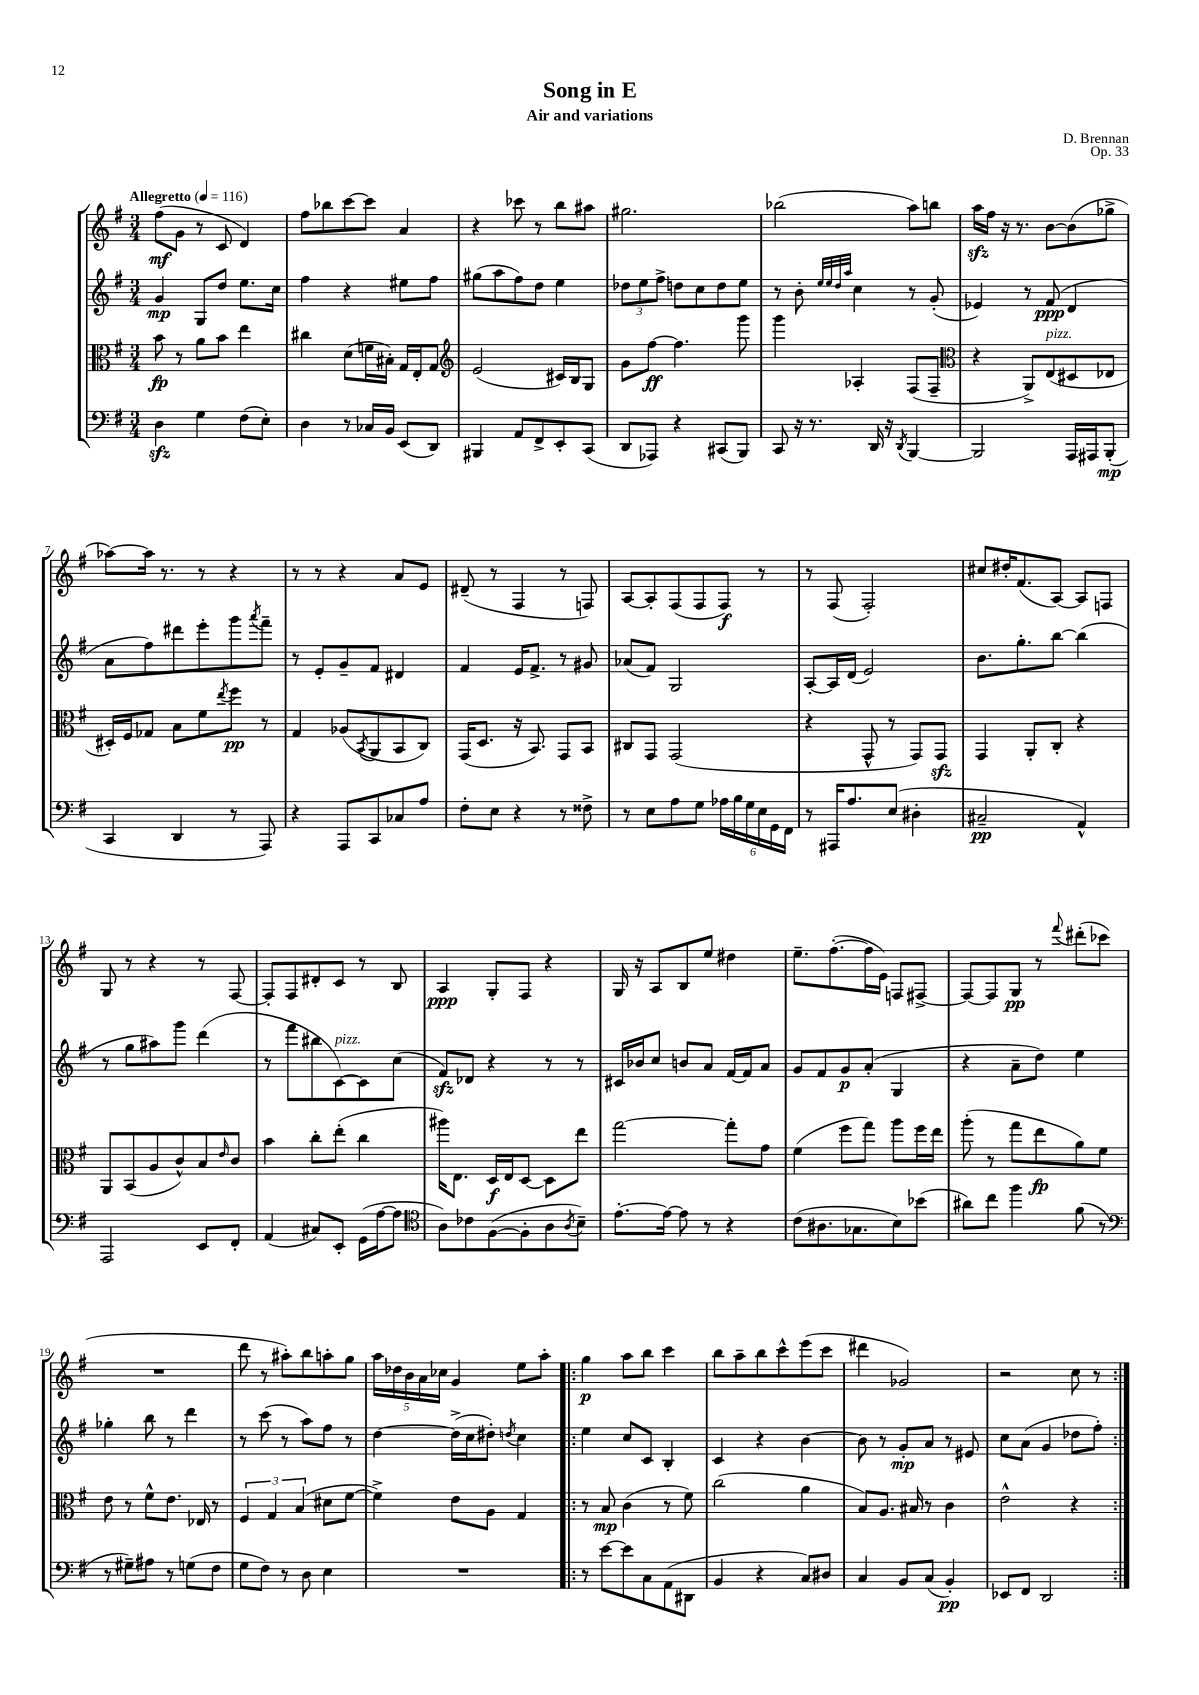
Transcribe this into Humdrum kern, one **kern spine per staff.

**kern	**dynam	**kern	**dynam	**kern	**dynam	**kern	**dynam
*part4	*part4	*part3	*part3	*part2	*part2	*part1	*part1
*staff4	*staff4	*staff3	*staff3	*staff2	*staff2	*staff1	*staff1
*clefF4	*	*clefC3	*	*clefG2	*	*clefG2	*
*k[f#]	*	*k[f#]	*	*k[f#]	*	*k[f#]	*
*M3/4	*	*M3/4	*	*M3/4	*	*M3/4	*
*MM116	*	*MM116	*	*MM116	*	*MM116	*
=1	=1	=1	=1	=1	=1	=1	=1
!	!	!	!	!	!	!LO:TX:a:B:t=Allegretto	!
4Dzz\	.	8b\	fp	4g/	mp	(8ff#\L	mf
.	.	8r	.	.	.	8g\J	.
4G\	.	8a\L	.	8G/L	.	8r	.
.	.	8b\J	.	8dd/J	.	8c/	.
(8F#\L	.	4ee\	.	8.ee\L	.	4d/)	.
8E'\J)	.	.	.	.	.	.	.
.	.	.	.	16cc\Jk	.	.	.
=2	=2	=2	=2	=2	=2	=2	=2
4D\	.	4cc#X\	.	4ff#\	.	8ff#\L	.
.	.	.	.	.	.	8bb-X\	.
8r	.	(8d\L	.	4r	.	[8ccc\	.
16C-X/LL	.	16fn\L	.	.	.	8ccc\J]	.
16BB/JJ	.	16B#X'\JJ)	.	.	.	.	.
(8EE/L	.	16G/LL	.	8ee#X\L	.	4a/	.
.	.	16E'/J	.	.	.	.	.
8DD/J)	.	8G/J	.	8ff#\J	.	.	.
=3	=3	=3	=3	=3	=3	=3	=3
*	*	*clefG2	*	*	*	*	*
4BBB#X/	.	(2e/	.	(8gg#X\L	.	4r	.
.	.	.	.	8aa\	.	.	.
8AA/L	.	.	.	8ff#\)	.	8ccc-X\	.
8FF#^/	.	.	.	8dd\J	.	8r	.
8EE'/	.	16c#X/LL)	.	4ee\	.	8bb\L	.
.	.	16B/J	.	.	.	.	.
(8CC/J	.	8G/J	.	.	.	8aa#X\J	.
=4	=4	=4	=4	=4	=4	=4	=4
8DD/L	.	8g\L	.	12dd-X\L	.	2.gg#X\	.
.	.	.	.	12ee\	.	.	.
8AAA-X/J)	.	[8ff#\J	ff	.	.	.	.
.	.	.	.	12ff#^\J	.	.	.
4r	.	4.ff#\]	.	8ddn\L	.	.	.
.	.	.	.	8cc\	.	.	.
(8CC#X/L	.	.	.	8dd\	.	.	.
8BBB/J)	.	8ggg\	.	8ee\J	.	.	.
=5	=5	=5	=5	=5	=5	=5	=5
8CC/	.	4ggg\	.	8r	.	(2bb-X\	.
16r	.	.	.	8b'\	.	.	.
8.r	.	.	.	.	.	.	.
.	.	.	.	32qqee/LLL	.	.	.
.	.	.	.	32qqee/	.	.	.
.	.	.	.	32qqdd/	.	.	.
.	.	.	.	32qqaa/JJJ	.	.	.
.	.	4A-X'/	.	4cc\	.	.	.
16DD/	.	.	.	.	.	.	.
16r	.	.	.	.	.	.	.
8qDD/	.	.	.	.	.	.	.
[4BBB/	.	(8F#/L	.	8r	.	8aa\L)	.
.	.	8F#~/J	.	(8g'/	.	8bbn\J	.
=6	=6	=6	=6	=6	=6	=6	=6
*	*	*clefC3	*	*	*	*	*
2BBB/]	.	4r	.	4e-X/)	.	16aazz\LL	.
.	.	.	.	.	.	16ff#\JJ	.
.	.	.	.	.	.	16r	.
.	.	.	.	.	.	8.r	.
.	.	8AA^/L)	.	8r	.	.	.
!	!	!LO:TX:a:i:t=pizz.	!	!	!	!	!
.	.	(8E/	.	(8f#/	ppp	[8b\L	.
16AAA/LL	.	8D#X/	.	4d/	.	(8b\]	.
16AAA#X/J	.	.	.	.	.	.	.
(8BBB'/J	mp	8E-X/J	.	.	.	8gg-X^\J	.
!!LO:LB:g=z
=7	=7	=7	=7	=7	=7	=7	=7
4CC/	.	16D#X'/LL)	.	8a\L	.	[8aa-X\L)	.
.	.	16F#/J	.	.	.	.	.
.	.	8G-X/J	.	8ff#\)	.	16aa-\Jk]	.
.	.	.	.	.	.	8.r	.
4DD/	.	8B\L	.	8ddd#X\	.	.	.
.	.	8f#\	.	8eee'\	.	8r	.
.	.	8qee/	.	.	.	.	.
8r	.	8ff#\J	pp	8ggg\	.	4r	.
.	.	.	.	8qaaa/	.	.	.
8AAA/)	.	8r	.	8fff#~\J	.	.	.
=8	=8	=8	=8	=8	=8	=8	=8
4r	.	4G/	.	8r	.	8r	.
.	.	.	.	8e'/L	.	8r	.
8AAA/L	.	(8A-X/L	.	8g~/	.	4r	.
.	.	8qBB/	.	.	.	.	.
8CC/	.	8AA/	.	8f#/J	.	.	.
8C-X/	.	8BB/	.	4d#X/	.	8a/L	.
8A/J	.	8C/J)	.	.	.	8e/J	.
=9	=9	=9	=9	=9	=9	=9	=9
8F#'\L	.	(16GG/KL	.	4f#/	.	(8d#X~/	.
.	.	8.D/J	.	.	.	.	.
8E\J	.	.	.	.	.	8r	.
4r	.	16r	.	16e/KL	.	4F#/	.
.	.	8.BB/)	.	8.f#^/J	.	.	.
8r	.	8GG/L	.	8r	.	8r	.
8F##X^\	.	8BB/J	.	8g#X/	.	8Fn/)	.
=10	=10	=10	=10	=10	=10	=10	=10
8r	.	8C#X/L	.	(8a-X/L	.	[8A/L	.
8E\L	.	8GG/J	.	8f#/J)	.	8A'/]	.
8A\	.	(2GG/	.	2G/	.	(8F#/	.
8G\J	.	.	.	.	.	8F#/	.
24A-X\LL	.	.	.	.	.	8F#/J)	f
24B\	.	.	.	.	.	.	.
24G\	.	.	.	.	.	.	.
24E\	.	.	.	.	.	8r	.
24GG\	.	.	.	.	.	.	.
24FF#\JJ	.	.	.	.	.	.	.
=11	=11	=11	=11	=11	=11	=11	=11
8r	.	4r	.	[8A'/L	.	8r	.
16AAA#X/KL	.	.	.	16A/L]	.	(8F#/	.
8.A/	.	.	.	(16d/JJ	.	.	.
.	.	8GG^^/	.	2e/)	.	2F#'/)	.
(8E/J	.	8r	.	.	.	.	.
4D#X'\	.	8GG/L)	.	.	.	.	.
.	.	8GGzz/J	.	.	.	.	.
=12	=12	=12	=12	=12	=12	=12	=12
2C#X~/	pp	4GG/	.	8.b\L	.	8cc#X/L	.
.	.	.	.	.	.	16dd#X'/K	.
.	.	.	.	8.gg'\	.	(8.f#/	.
.	.	8AA'/L	.	.	.	.	.
.	.	8C'/J	.	[8bb\J	.	[8A/J)	.
4AA^^/)	.	4r	.	(4bb\]	.	8A/L]	.
.	.	.	.	.	.	8Fn/J	.
!!LO:LB:g=z
=13	=13	=13	=13	=13	=13	=13	=13
2AAA/	.	8AA/L	.	8r	.	8G/	.
.	.	(8BB/	.	8gg\L	.	8r	.
.	.	8A/	.	8aa#X\)	.	4r	.
.	.	8c^^/)	.	8ggg\J	.	.	.
8EE/L	.	8B/	.	(4ddd\	.	8r	.
.	.	16qqe/	.	.	.	.	.
8FF#'/J	.	8c/J	.	.	.	[8F#/	.
=14	=14	=14	=14	=14	=14	=14	=14
(4AA/	.	4b\	.	8r	.	8F#'/L]	.
.	.	.	.	8fff#\L	.	8F#/	.
8C#X/L)	.	8cc'\L	.	8bb#X\	.	8d#X'/	.
!	!	!	!	!LO:TX:a:i:t=pizz.	!	!	!
8EE'/J	.	(8ee'\J	.	[8c\)	.	8c/J	.
(16GG\LL	.	4cc\	.	8c\]	.	8r	.
[16A\J	.	.	.	.	.	.	.
8A\J]	.	.	.	(8cc\J	.	8B/	.
=15	=15	=15	=15	=15	=15	=15	=15
*clefC4	*	*	*	*	*	*	*
8A\L)	.	16aa#X\KL)	.	8f#zz/L)	.	4A/	ppp
.	.	8.E\J	.	.	.	.	.
8c-X\	.	.	.	8d-X/J	.	.	.
([8F#\	.	16D/LL	f	4r	.	8G'/L	.
.	.	16E/J	.	.	.	.	.
8F#'\]	.	[8D/J	.	.	.	8F#/J	.
8A\	.	8D\L]	.	8r	.	4r	.
8qA/	.	.	.	.	.	.	.
8B~\J)	.	8ee\J	.	8r	.	.	.
=16	=16	=16	=16	=16	=16	=16	=16
[8.e'\L	.	[2gg\	.	16c#X/LL	.	16G/	.
.	.	.	.	16b-X/J	.	16r	.
.	.	.	.	8cc/J	.	8A/L	.
16e\Jk_	.	.	.	.	.	.	.
8e\]	.	.	.	8bn/L	.	8B/	.
8r	.	.	.	8a/J	.	8ee/J	.
4r	.	8gg'\L]	.	[16f#/LL	.	4dd#X\	.
.	.	.	.	16f#/J]	.	.	.
.	.	8g\J	.	8a/J	.	.	.
=17	=17	=17	=17	=17	=17	=17	=17
(8c\L	.	(4f#\	.	8g/L	.	8.ee~\L	.
8.A#X\	.	.	.	8f#/	.	.	.
.	.	.	.	.	.	([8.ff#'\	.
.	.	8ff#\L	.	8g/	p	.	.
8.G-X\	.	.	.	.	.	.	.
.	.	8gg\J)	.	(8a'/J	.	16ff#\L]	.
.	.	.	.	.	.	16e\JJ)	.
8B\)	.	8aa\L	.	4G/	.	8Fn/L	.
(8b-X\J	.	16ff#\L	.	.	.	[8F#X^/J	.
.	.	16ee\JJ	.	.	.	.	.
=18	=18	=18	=18	=18	=18	=18	=18
8a#X\L)	.	(8aa'\	.	4r	.	8F#/L_	.
8cc\J	.	8r	.	.	.	8F#/]	.
4ff#\	.	8gg\L	.	8a~\L	.	8G/J	pp
.	.	8ee\	fp	8dd\J)	.	8r	.
.	.	.	.	.	.	8qqfff#/	.
(8f#\	.	8a\)	.	4ee\	.	(8ddd#X'\L	.
8r	.	8f#\J	.	.	.	8ccc-X\J	.
!!LO:LB:g=z
=19	=19	=19	=19	=19	=19	=19	=19
*clefF4	*	*	*	*	*	*	*
8r	.	8e\	.	4gg-X'\	.	2.r	.
8G#X~\L)	.	8r	.	.	.	.	.
8A#X\J	.	8f#^^\L	.	8bb\	.	.	.
8r	.	8.e\J	.	8r	.	.	.
(8Gn\L	.	.	.	4ddd\	.	.	.
.	.	16E-X/	.	.	.	.	.
8F#\J	.	8r	.	.	.	.	.
=20	=20	=20	=20	=20	=20	=20	=20
8G\L	.	6F#/	.	8r	.	8ddd\	.
8F#\J)	.	.	.	(8ccc\	.	8r	.
.	.	6G/	.	.	.	.	.
8r	.	.	.	8r	.	8aa#X'\L)	.
.	.	(6B/	.	.	.	.	.
8D\	.	.	.	8aa\L)	.	8bb\	.
4E\	.	8d#X\L	.	8ff#\J	.	8aan'\	.
.	.	[8f#\J	.	8r	.	8gg\J	.
=21	=21	=21	=21	=21	=21	=21	=21
2.r	.	4f#^\])	.	[4dd\	.	20aa\LL	.
.	.	.	.	.	.	20dd-X\	.
.	.	.	.	.	.	20b\	.
.	.	.	.	.	.	20a\	.
.	.	.	.	.	.	20cc-X\JJ	.
.	.	8e\L	.	(16dd^\LL]	.	4g/	.
.	.	.	.	16cc\J	.	.	.
.	.	8A\J	.	8dd#X'\J)	.	.	.
.	.	.	.	8qddn/	.	.	.
.	.	4G/	.	4cc\	.	8ee\L	.
.	.	.	.	.	.	8aa'\J	.
=22!|:	=22!|:	=22!|:	=22!|:	=22!|:	=22!|:	=22!|:	=22!|:
8r	.	8r	.	4ee\	.	4gg\	p
[8e\L	.	8B/	mp	.	.	.	.
8e\]	.	(4c\	.	8cc/L	.	8aa\L	.
8C\	.	.	.	8c/J	.	8bb\J	.
(8AA\	.	8r	.	4B'/	.	4ccc\	.
8DD#X\J	.	8f#\)	.	.	.	.	.
=23	=23	=23	=23	=23	=23	=23	=23
4BB/	.	(2cc\	.	4c/	.	8bb\L	.
.	.	.	.	.	.	8aa~\	.
4r	.	.	.	4r	.	8bb\	.
.	.	.	.	.	.	8ccc^^\	.
8C/L)	.	4a\	.	[4b\	.	(8eee\	.
8D#X/J	.	.	.	.	.	8ccc\J	.
=24	=24	=24	=24	=24	=24	=24	=24
4C/	.	8B/L)	.	8b\]	.	4ddd#X\	.
.	.	8.A/J	.	8r	.	.	.
8BB/L	.	.	.	8g'/L	mp	2g-X/)	.
.	.	16B#X/	.	.	.	.	.
(8C/J	.	8r	.	8a/J	.	.	.
4BB'/)	pp	4c\	.	8r	.	.	.
.	.	.	.	8e#X/	.	.	.
=25	=25	=25	=25	=25	=25	=25	=25
8EE-X/L	.	2e^^\	.	8cc\L	.	2r	.
8FF#/J	.	.	.	(8a\J	.	.	.
2DD/	.	.	.	4g/	.	.	.
.	.	4r	.	8dd-X\L	.	8cc\	.
.	.	.	.	8ff#'\J)	.	8r	.
=:|!	=:|!	=:|!	=:|!	=:|!	=:|!	=:|!	=:|!
*-	*-	*-	*-	*-	*-	*-	*-
